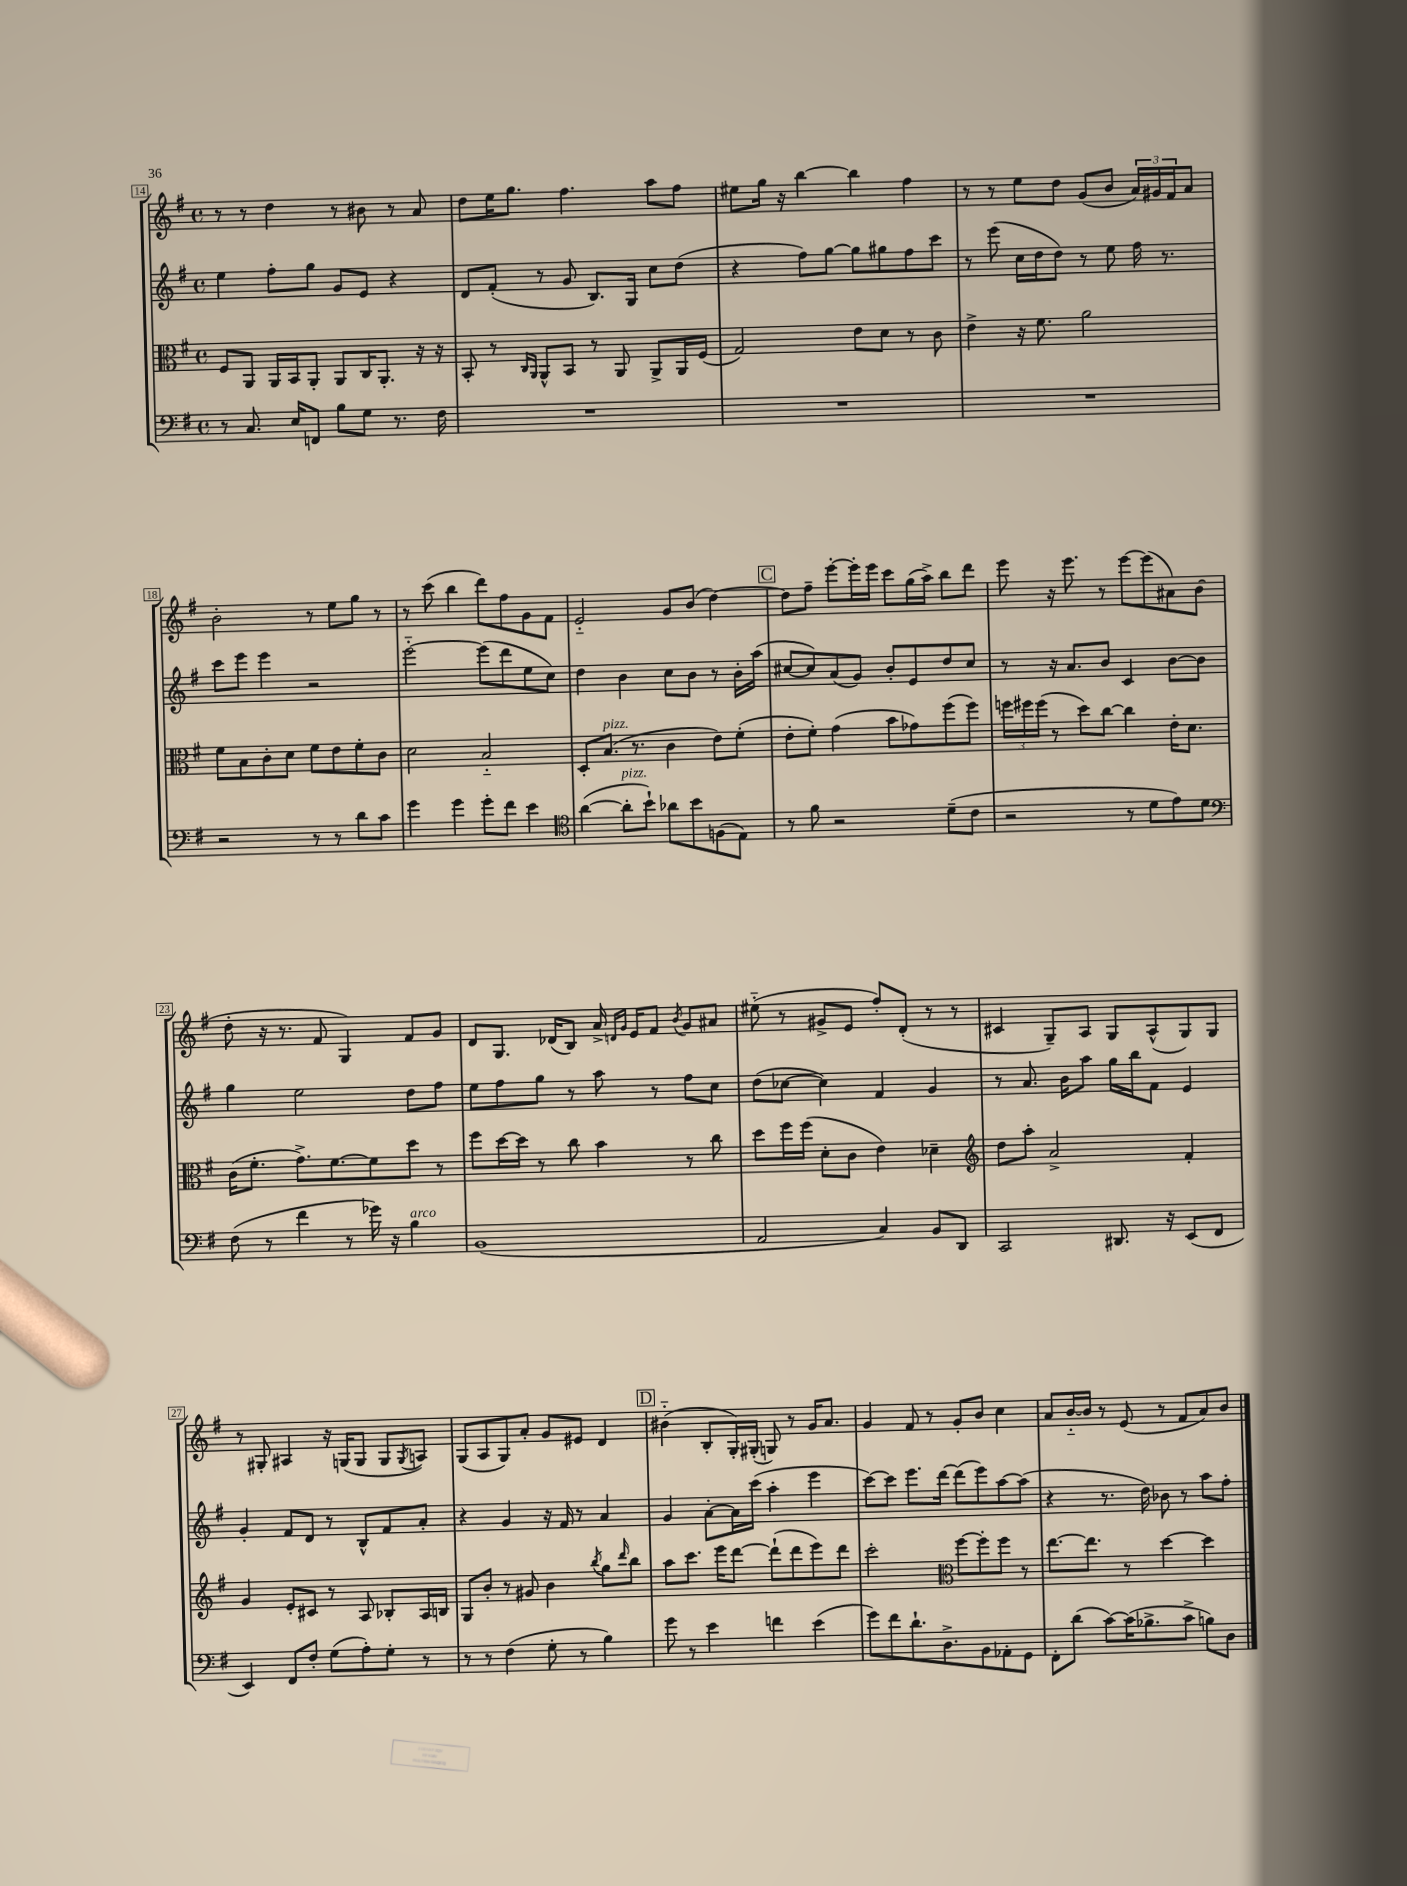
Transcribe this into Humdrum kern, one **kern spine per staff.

**kern	**kern	**kern	**kern
*part4	*part3	*part2	*part1
*staff4	*staff3	*staff2	*staff1
*clefF4	*clefC3	*clefG2	*clefG2
*k[f#]	*k[f#]	*k[f#]	*k[f#]
*M4/4	*M4/4	*M4/4	*M4/4
*met(c)	*met(c)	*met(c)	*met(c)
=14	=14	=14	=14
8r	8F#/L	4ee\	8r
8.C/	8AA/J	.	8r
.	16AA/LL	8ff#'\L	4dd\
16E/KL	16BB/J	.	.
8FFn/J	8AA'/J	8gg\J	.
8B\L	8AA/L	8g/L	8r
8G\J	16C/K	8e/J	8b#X\
.	8.AA'/J	.	.
8.r	.	4r	8r
.	16r	.	8a/
16F#\	16r	.	.
=15	=15	=15	=15
1r	8BB'/	8d/L	8dd\L
.	8r	(8f#'/J	16ee\K
.	.	.	8.gg\J
.	16qqC/LL	.	.
.	16qqAA/JJ	.	.
.	8AA^^/L	8r	.
.	8BB/J	8g/	4.ff#\
.	8r	8.B/L)	.
.	8AA/	.	.
.	.	16G/Jk	.
.	8AA^/L	8cc\L	8aa\L
.	16AA/L	(8dd\J	8ff#\J
.	(16F#/JJ	.	.
=16	=16	=16	=16
1r	2G/)	4r	8ee#X\L
.	.	.	16gg\Jk
.	.	.	16r
.	.	8ff#\L)	[4bb\
.	.	[8gg\J	.
.	8e\L	8gg\L]	4bb\]
.	8d\J	8gg#X\	.
.	8r	8ff#\	4ff#\
.	8c\	8ccc\J	.
=17	=17	=17	=17
1r	4e^\	8r	8r
.	.	(8eee\	8r
.	16r	16cc\LL	8ee\L
.	8.f#\	16dd\J	.
.	.	8dd\J)	8dd\J
.	2a\	8r	(8g/L
.	.	8ee\	8b/J
.	.	16ff#\	24a/LL)
.	.	.	24g#X/
.	.	8.r	.
.	.	.	24f#/J
.	.	.	8a/J
!!LO:LB:g=z
=18	=18	=18	=18
2r	8f#\L	8ccc\L	2b'\
.	8B\	8eee\J	.
.	8c'\	4eee\	.
.	8d\J	.	.
8r	8f#\L	2r	8r
8r	8e\	.	8ee\L
8d\L	8f#'\	.	8gg\J
8c\J	8c\J	.	8r
=19	=19	=19	=19
4g\	2d\	[2eee\	8r
.	.	.	(8ccc\
4g\	.	.	4bb\
8g'\L	2B/	(8eee\L]	8ddd\L)
8f#\J	.	8ddd\	8ff#\
4e\	.	8ee\	8g\
.	.	8cc\J)	8f#\J
=20	=20	=20	=20
*clefC4	*	*	*
([4a\	8D'/L	4dd\	2e/
!	!LO:TX:a:i:t=pizz.	!	!
.	(8.B/J	.	.
!LO:TX:a:i:t=pizz.	!	!	!
8a'\L]	.	4b\	.
.	8.r	.	.
8b`\J)	.	.	.
8a-X\L	4c\	8cc\L	8g/L
8b\	.	8b\J	(8b/J
(8Fn\	8e\L)	8r	[4dd\)
8E\J)	(8f#'\J	16b'\LL	.
.	.	(16aa\JJ	.
!!LO:REH:place=s1:t=C
=21	=21	=21	=21
8r	8e'\L	[8cc#X/L	8dd\L]
8f#\	8f#'\J)	8cc#/])	8ff#~\J
2r	(4g\	(8a/	[8eee'\L
.	.	8g/J)	16eee'\L]
.	.	.	16eee\JJ
.	8b\L	8b'/L	8ccc\L
.	8g-X\)	8e/	(16gg\L
.	.	.	16aa^\JJ)
(8d~\L	(8ff#\	8dd/	8bb\L
8c\J	8ff#\J)	8cc#/J	8ddd\J
=22	=22	=22	=22
2r	24ffn\LL	8r	8eee\
.	24ff#X\	.	.
.	(24ff#\JJ	.	.
.	8r	16r	16r
.	.	8.a/L	8.eee\
.	8dd\L)	.	.
.	[8cc\J	8b/J	8r
8r	4cc\]	4c/	[8eee\L
8d\L	.	.	(8eee\]
8e\)	16e'\KL	[8b\L	8a#X\)
.	8.d\J	.	.
8d\J	.	8b\J]	(8b\J
!!LO:LB:g=z
=23	=23	=23	=23
*clefF4	*	*	*
(8F#\	(16c\KL	4gg\	8dd'\
.	8.f#'\J	.	.
8r	.	.	16r
.	.	.	8.r
4f#\	8.g^\L)	2ee\	.
.	.	.	8f#/
.	[8.f#\	.	.
8r	.	.	4G/)
16g-X\)	8f#\]	.	.
16r	.	.	.
!LO:TX:a:i:t=arco	!	!	!
4B\	8dd\J	8dd\L	8f#/L
.	8r	8ff#\J	8g/J
=24	=24	=24	=24
(1BB	8ff#\L	8ee\L	8d/L
.	[16dd\L	8ff#\	8.G/J
.	16dd\JJ]	.	.
.	8r	8gg\J	.
.	.	.	(16d-X/KL
.	8cc\	8r	8B/J)
.	4b\	8aa\	16a^/
.	.	.	16qqdn/LL
.	.	.	16qqg/JJ
.	.	.	16e/KL
.	.	8r	8f#/J
.	.	.	8qb/
.	8r	8ff#\L	8g/L
.	8cc\	8cc\J	8a#X/J
=25	=25	=25	=25
2AA/	8dd\L	(8dd\L	(8ee#X\
.	16ff#\L	[8cc-X\J	8r
.	(16ff#\JJ	.	.
.	8d'\L	4cc-\])	8g#X^/L
.	8c\J	.	8e/J
4C/)	4e\)	4f#/	8ff#'/L)
.	.	.	(8d'/J
8BB/L	4d-X~\	4g/	8r
8DD/J	.	.	8r
=26	=26	=26	=26
*	*clefG2	*	*
2CC/	8dd\L	8r	4c#X/
.	8aa'\J	8.a/	.
.	2a^/	.	8G~/L)
.	.	16b\KL	.
.	.	8aa\J	8A/J
8.DD#X/	.	16gg\LL	8G/L
.	.	16bb\J	.
.	.	8f#\J	(8A^^/
16r	.	.	.
(8EE/L	4f#'/	4e/	8G/)
8FF#/J	.	.	8G/J
!!LO:LB:g=z
=27	=27	=27	=27
4EE/)	4g/	4g'/	8r
.	.	.	8G#X'/
8FF#/L	8e'/L	8f#/L	4A#X/
8F#'/J	8c#X/J	8d/J	.
(8G\L	8r	8r	16r
.	.	.	(16Gn/KL
8A'\)	8A/	8B^^/L	8G/J
8G'\J	8B-X'/L	8f#/	8G/L
.	.	.	8qG/
8r	16A/L	8a'/J	8An/J)
.	16Bn/JJ	.	.
=28	=28	=28	=28
8r	8G/L	4r	(8G/L
8r	8b'/J	.	8A/
(4F#\	8r	4g/	8G/)
.	8g#X/	.	8a'/J
8G'\	4b\	16r	8g/L
.	.	16f#/	.
8r	.	8r	8e#X/J
.	8qbb/	.	.
4B\)	8gg\L	4a/	4d/
.	16qqddd/	.	.
.	8bb\J	.	.
!!LO:REH:place=s1:t=D
=29	=29	=29	=29
8g\	8aa\L	4g/	(4b#X\
8r	8.ccc\J	.	.
4e\	.	[8a'\L	8B'/L
.	16eee\KL	.	.
.	[8ddd\J	16a\L]	16G'/L)
.	.	(16ccc\JJ	(16G#X'/JJ
4fn\	(8ddd`\L]	4aa'\	8Gn/)
.	8ddd\	.	8r
(4e\	8eee\)	4eee\	16g/KL
.	.	.	8.a/J
.	8ddd\J	.	.
=30	=30	=30	=30
8g\L)	2ccc'\	[8ccc\L)	4g/
8f#\	.	8ccc\J]	.
8.d`\	.	8.eee\L	8f#/
.	.	.	8r
8.D^\	.	[16ddd\Jk	.
*	*clefC3	*	*
.	[8ff#\L	(8ddd\L]	8g'/L
8BB\	8ff#'\]	8eee\)	8b/J
8AA-X'\	8ff#\J	[8aa\	4cc\
8GG\J	8r	(8aa\J]	.
=31	=31	=31	=31
8FF#'\L	[8.ee\L	4r	8a/L
(8d\J	.	.	[16b/L
.	8.ee\J]	.	16b/JJ]
[8c\L)	.	8.r	8r
(16c\K]	8r	.	(8e/
8.B-X^\	.	16dd\)	.
.	[4dd\	8b-X\	8r
8c^\J	.	8r	8f#/L
8Bn\L)	4dd\]	8aa\L	8a/)
8D\J	.	8ff#'\J	8b/J
==	==	==	==
*-	*-	*-	*-
